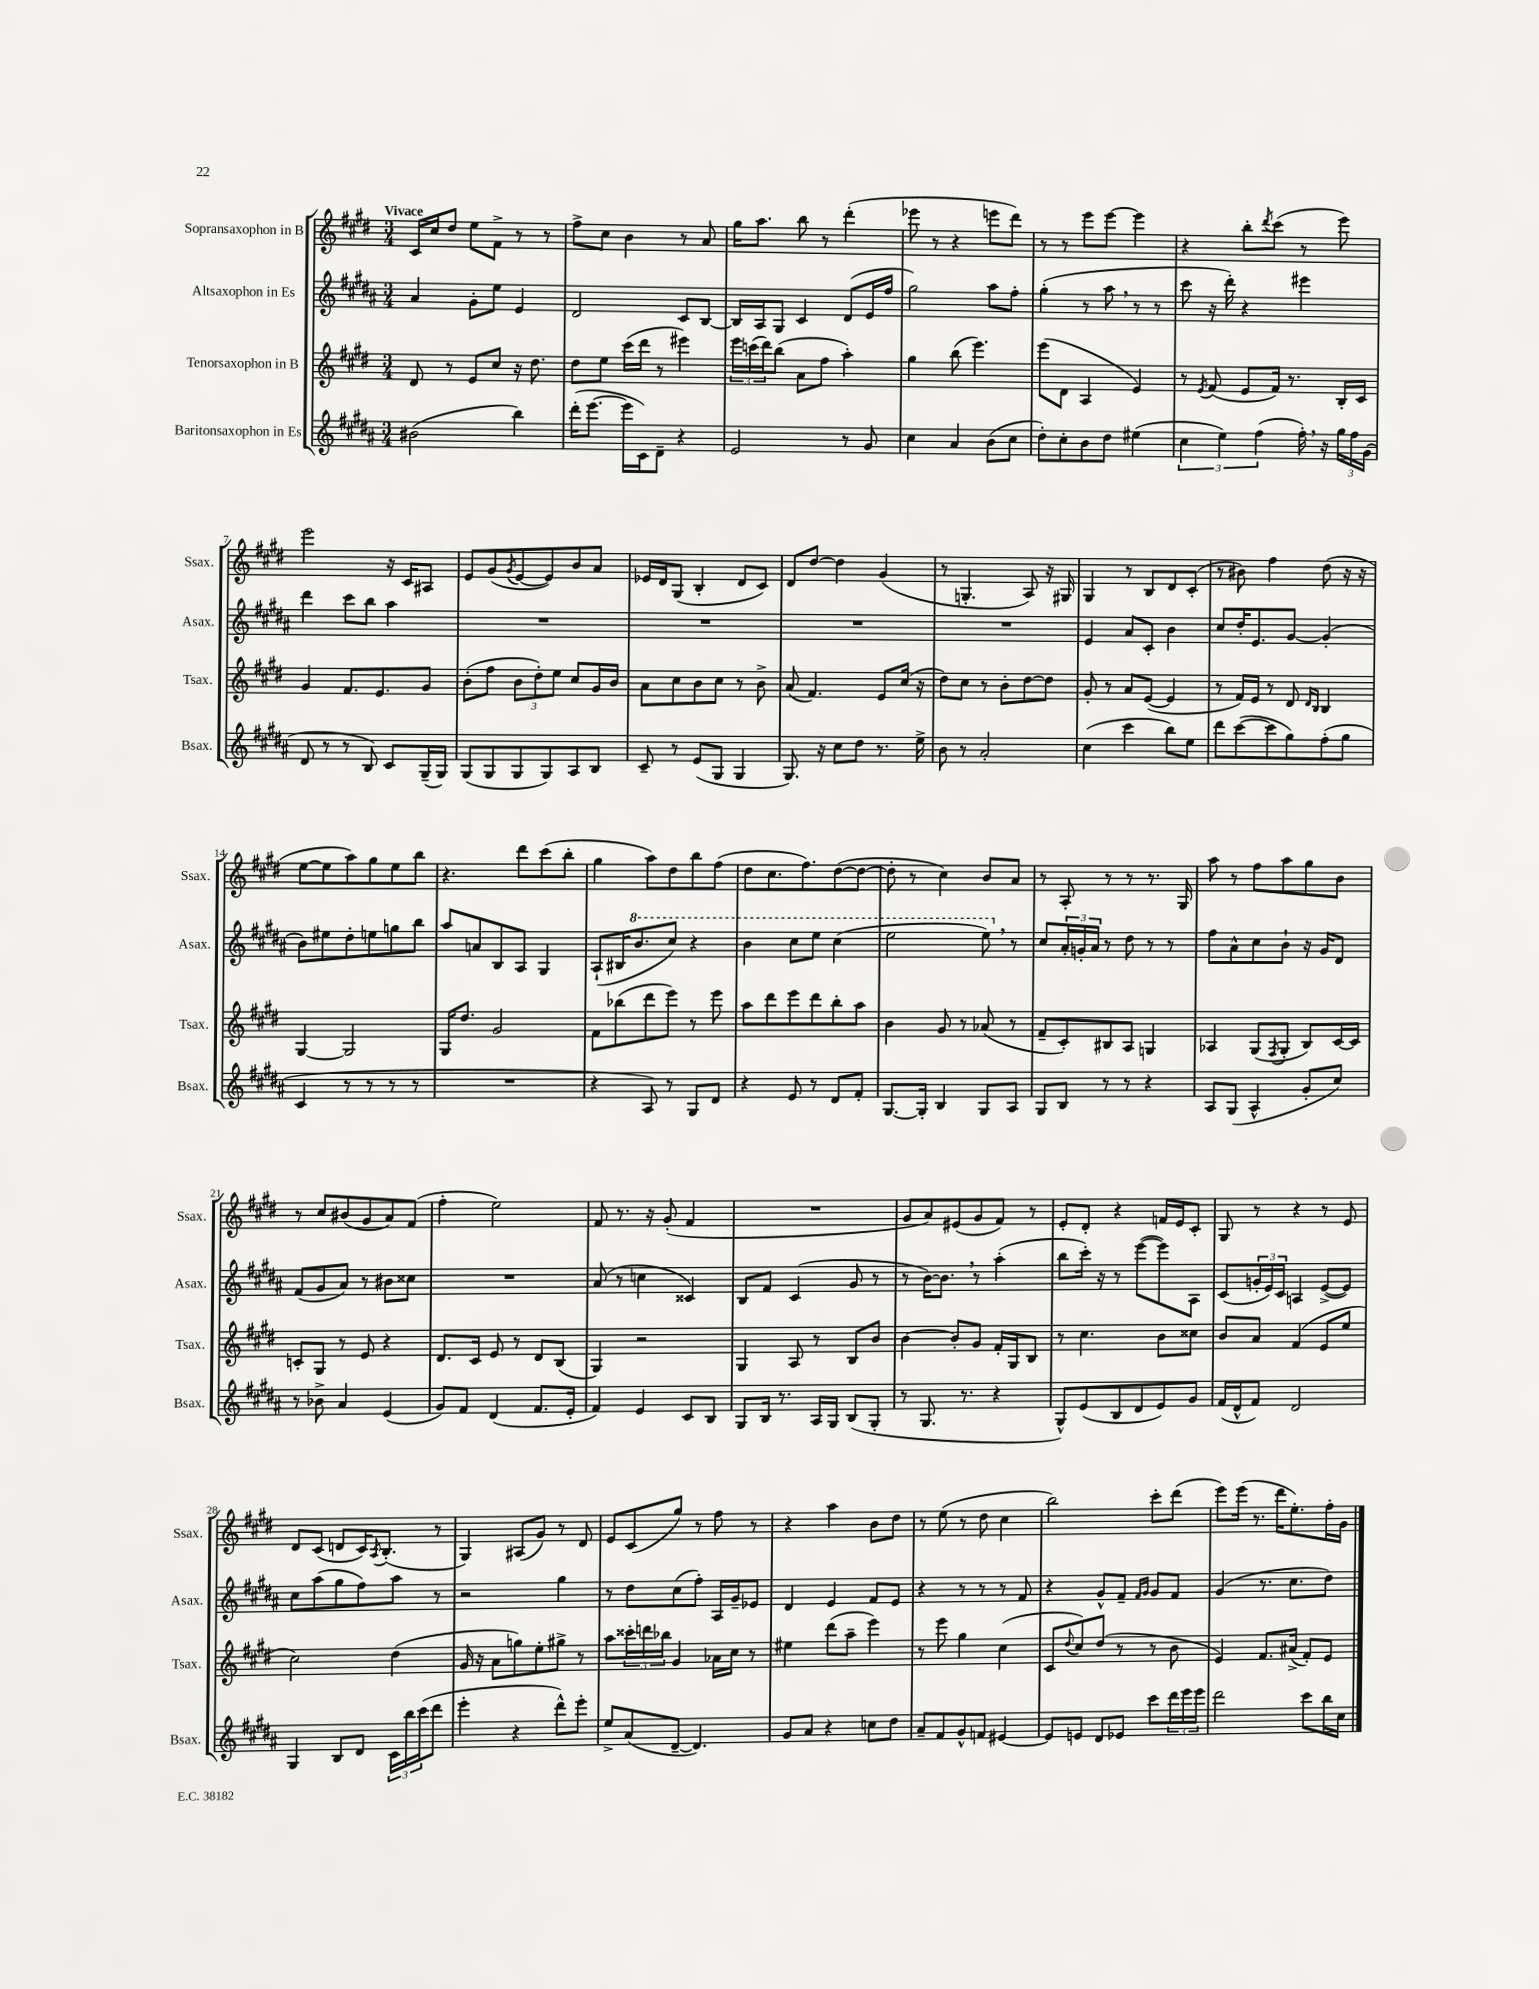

**kern	**kern	**kern	**kern
*staff4	*staff3	*staff2	*staff1
*clefG2	*clefG2	*clefG2	*clefG2
*k[f#c#g#d#a#]	*k[f#c#g#d#]	*k[f#c#g#d#a#]	*k[f#c#g#d#]
*M3/4	*M3/4	*M3/4	*M3/4
(2b#\	8d#/	4a#/	16c#/LL
.	.	.	16cc#/J
.	8r	.	8dd#/J
.	8e/L	8g#'\L	8ee\L
.	8cc#/J	8ee\J	8f#^\J
4bb\)	16r	4e/	8r
.	8.dd#\	.	.
.	.	.	8r
=	=	=	=
(16ddd#'\LK	8dd#\L	2d#/	8ff#^\L
[8.eee\J	.	.	.
.	8ee\J	.	8cc#\J
16eee\]LL	(16ccc#\LL	.	4b\
16c#\J)	16ddd#\JJ	.	.
8d#~\J	8r	.	.
4r	4eee#\)	8c#/L	8r
.	.	[8B/J	8a/
=	=	=	=
2e/	24eee\LL	16B/]LL	16gg#\LK
.	(24ccc\	.	.
.	.	16A#/J	8.aa\J
.	24ddd#\J)	.	.
.	(8bb\J	8G#/J	.
.	8a\L	4c#/	8bb\
.	8ff#\J	.	8r
8r	4aa'\)	(8d#/L	(4ddd#'\
8g#/	.	16e/L	.
.	.	16ff#/JJ	.
=	=	=	=
4cc#\	4gg#\	2gg#\)	8eee-\
.	.	.	8r
4a#/	(8bb\	.	4r
.	4.eee\)	.	.
(8b\L	.	8aa#\L	8eee\L
8cc#\J	.	8ff#'\J	8ddd#\J)
=	=	=	=
8dd#'\L)	(8eee\L	(4gg#'\	8r
8cc#'\	8d#\J	.	8r
8b\	4A/	8r	8eee\L
8dd#\J	.	8aa#\	[8eee\J
(4ee#\	4e/)	8r	4eee\]
.	.	8r	.
=	=	=	=
6cc#\	8r	8ccc#\	4r
.	8qe/	.	.
.	(8f#/	16r	.
6ee\)	.	.	.
.	.	16ddd#'\)	.
.	8e/L	4r	8bb'\L
(6ff#\	.	.	.
.	.	.	8qddd#/
.	16f#/Jk)	.	(8ccc#\J
.	8.r	.	.
16ff#'\)	.	4eee#\	8r
16r	.	.	.
24gg#\LL	16B'/LL	.	8eee\)
24ff#\	.	.	.
.	16c#/JJ	.	.
(24g#\JJ	.	.	.
=	=	=	=
8d#/	4g#/	4ddd#\	2eee\
8r	.	.	.
8r	8.f#/L	8ccc#\L	.
8B/)	.	8bb\J	.
.	8.e/	.	.
8c#/L	.	4aa#\	16r
.	.	.	16c#/LK
(16G#~/L	8g#/J	.	8A#/J
16G#/JJ)	.	.	.
=	=	=	=
(8G#/L	(8b'\L	2.r	8e/L
8G#/	8ff#\J	.	(8g#/
.	.	.	8qg#/
8G#/	12b\L	.	[8e/
.	12dd#'\)	.	.
8G#/)	.	.	8e/])
.	12ee\J	.	.
8A#/	8cc#/L	.	8b/
8B/J	16g#/L	.	8a/J
.	16b/JJ	.	.
=	=	=	=
8c#~/	8a\L	2.r	16e-/LL
.	.	.	16d#/J
8r	8cc#\	.	(8G#/J
(8e/L	8b\	.	4B'/
8G#/J	8cc#\J	.	.
4G#/	8r	.	8d#/L
.	8b^\	.	8c#/J)
=	=	=	=
8.G#/)	(8a/	2.r	8d#/L
.	4.f#/)	.	[8dd#/J
16r	.	.	.
8cc#\L	.	.	4dd#\]
8dd#\J	.	.	.
8.r	8e/L	.	(4g#/
.	(16cc#/Jk	.	.
16ee^\	16r	.	.
=	=	=	=
8b\	8dd#\L)	2.r	8r
8r	8cc#\J	.	4.G'/
2a#'/	8r	.	.
.	8b'\L	.	.
.	[8dd#\	.	8A/)
.	8dd#\]J	.	16r
.	.	.	16G#/
=	=	=	=
(4cc#\	8g#'/	4e/	4G#/
.	8r	.	.
4ccc#\	8a/L	8a#/L	8r
.	([8e/J	8c#'/J	8B/L
8bb\L)	4e/]	4b\	8d#/
8ee\J	.	.	(8c#'/J
=	=	=	=
8ddd#\L	8r	8cc#/L	8r
([8ccc#\	16f#/LL)	16dd#'/K	8b#\)
.	16e/JJ	8.e/	.
8ccc#\]	8r	.	4ff#\
8gg#\)	8d#/	[8g#/J	.
.	16qqd#/LL	.	.
.	16qqB/JJ	.	.
(8ff#'\	4B/	(4g#'/]	(8dd#\
8gg#\J	.	.	16r
.	.	.	16r
=	=	=	=
4c#/	[4G#/	8b\L)	[8ee\L
.	.	8ee#\	8ee\]
8r	2G#/]	8dd#'\	8aa\)
8r	.	8ee\	8gg#\
8r	.	8gg\	8ee\
8r	.	8bb\J	8bb\J
=	=	=	=
2.r	16G#/LK	8aa#/L	4.r
.	8.dd#/J	.	.
.	.	8a/	.
.	2g#/	8B/	.
.	.	8A#/J	8ddd#\L
.	.	4G#/	(8ccc#\
.	.	.	8bb'\J
=	=	=	=
4r	8f#\L	(8A#`/L	4gg#\
.	(8bb-\	16B#/K	.
.	.	8.bb/	.
8A#/)	8ddd#\	.	8aa\L)
8r	8eee\J)	8ccc#/J)	8dd#\
8G#/L	8r	4r	8bb\
8d#/J	8eee\	.	(8ff#\J
=	=	=	=
4r	8aa\L	4bb\	8dd#\L
.	8ddd#\	.	8.cc#\
8e/	8eee\	8ccc#\L	.
.	.	.	8.ff#\)
8r	8ddd#\	8eee\J	.
8d#/L	8bb'\	(4ccc#\	([8dd#\
8f#'/J	8aa\J	.	8dd#\_J
=	=	=	=
[8.G#/L	4b\	2eee\	8dd#'\]
.	.	.	8r
16G#'/]Jk	.	.	.
4B/	8g#/	.	4cc#\)
.	8r	.	.
8G#/L	(8a-/	8eee\)	8b/L
8A#/J	8r	8r	8a/J
=	=	=	=
8G#/L	8f#~/L	8cc#/L	8r
8B/J	8c#'/)	24a#'/L	8A'/
.	.	24g'/	.
.	.	24a#/JJ	.
8r	8B#/	8r	8r
8r	8A/J	8dd#\	8r
4r	4G/	8r	8.r
.	.	8r	.
.	.	.	16G#/
=	=	=	=
8A#/L	4A-/	8ff#\L	8aa\
(8G#/J	.	8a#^^\	8r
4A#^^/	(8G#/L	8cc#\	8ff#\L
.	8qF#/	.	.
.	8G#'/J	8b`\J	8aa\
8g#'/L	8B/L)	16r	8gg#\
.	.	16g#/LK	.
8cc#/J)	[16c#/L	8d#/J	8b\J
.	16c#/]JJ	.	.
=	=	=	=
8r	8c'/L	(8f#/L	8r
8b-^\	8G#/J	8g#/	8cc#/L
4a#/	8r	8a#/J)	(8b#/
.	8e/	8r	8g#/
(4e/	4r	8b#\L	8a/)
.	.	8cc##\J	(8f#/J
=	=	=	=
8g#/L)	8.d#/L	2.r	4ff#'\
8f#/J	.	.	.
.	16c#/Jk	.	.
(4d#/	8e/	.	2ee\)
.	8r	.	.
8.f#/L	8d#/L	.	.
.	(8B/J	.	.
16e'/Jk	.	.	.
=	=	=	=
4f#/)	4G#/)	(8a#/	8f#/
.	.	8r	8.r
4e/	2r	4cc\	.
.	.	.	16r
.	.	.	(8g#'/
8c#/L	.	4c##/)	4f#/
8B/J	.	.	.
=	=	=	=
8G#/L	4G#/	8B/L	2.r
16B/Jk	.	8f#/J	.
8.r	.	.	.
.	8A/	(4c#/	.
16A#/LL	8r	.	.
16G#/JJ	.	.	.
(8B/L	8B/L	8g#/	.
8G#'/J	8b/J	8r	.
=	=	=	=
8r	[4b\	8r	8g#/L
8.G#/	.	[16b\LK)	8a/)
.	.	8.b\]J	.
.	8b'/]L	.	(8e#/
8.r	.	.	.
.	8g#/J	8r	8g#/
4r	16f#'/LL	(4aa#'\	8f#/J)
.	16G#/J	.	.
.	8B/J	.	8r
=	=	=	=
8G#^^/L)	8r	8bb\L	8e'/L
(8e/	4.cc#\	16ccc#'\Jk)	8d#'/J
.	.	16r	.
8B/	.	8r	4r
8d#/	.	([8eee\L	.
8e/)	8b\L	8eee\])	16f/LL
.	.	.	16e/J
8g#/J	8cc##\J	8A#\J	8c#'/J
=	=	=	=
(16f#/LL	8b/L	(8c#/L	8G#/
16d#^^/J	.	.	.
8f#/J)	8a/J	24g'/L	8r
.	.	24e/)	.
.	.	24c#/JJ	.
2d#/	(4f#/	4A/	4r
.	8e/L	([8e^/L	8r
.	8ee/J	8e/]J)	8e/
=	=	=	=
4G#/	2cc#\)	8cc#\L	8d#/L
.	.	(8aa#\	(8c#/J
8B/L	.	8gg#\	8d/L
8d#/J	.	8ff#\)	16c#/K)
.	.	.	8qA/
.	.	.	(8.B'/J
24c#\LL	(4dd#\	8aa#\J	.
24bb\	.	.	.
(24ccc#\J	.	.	.
8ddd#\J	.	8r	8r
=	=	=	=
4eee'\	16g#/	2r	4G#/)
.	16r	.	.
.	8a\L	.	.
4r	8gg\)	.	(8A#/L
.	8ee'\	.	8g#/J)
8ddd#^^\L)	8gg#^\J	4gg#\	8r
8eee'\J	8r	.	8d#/
=	=	=	=
8ee^/L	8aa\L	8r	8e/L
(8a#/	24ccc##'\L	8dd#\L	(8c#/
.	24ddd\	.	.
.	24bb-\JJ	.	.
[8d#~/J	4g#/	(8cc#\	8gg#/J)
4.d#/])	.	8ff#'\J)	8r
.	16a-\LL	16A#/LL	8ff#\
.	16cc#\JJ	16g#~/J	.
.	8r	8e-/J	8r
=	=	=	=
8g#/L	4ee#\	4d#/	4r
8a#/J	.	.	.
4r	(8ddd#\L	4e/	4aa\
.	8aa~\J	.	.
8cc\L	4eee\)	8f#/L	8b\L
8dd#\J	.	8e/J	8dd#\J
=	=	=	=
8a#~/L	8r	4r	8r
8f#/	8eee\	.	(8ee\
8g#^^/	4gg#\	8r	8r
8f/J	.	8r	8dd#\
[4e#/	(4cc#\	8r	4cc#\
.	.	8f#/	.
=	=	=	=
8e#/]L	8c#/L	4r	2bb\)
.	8qqdd#/	.	.
8e/J	8cc#/)	.	.
8d#/L	(8dd#/J	8g#^^/L	.
8e-/J	8r	8f#~/J	.
.	.	16qqf#/LL	.
.	.	16qqg#/JJ	.
8ccc#\L	8r	8g#/L	8ccc#'\L
24ddd#\L	8b\	8f#/J	(8ddd#\J
24eee\	.	.	.
24eee\JJ	.	.	.
=	=	=	=
2ddd#\	4e/)	(4g#/	8eee\L)
.	.	.	(16eee\Jk
.	.	.	8.r
.	8.f#/L	8.r	.
.	.	.	16ddd#\LK
.	(16a#^/Jk	8.cc#\L	8.ee'\)
8ccc#\L	8f#'/L)	.	.
16bb\L	8e/J	8dd#\J)	16ff#'\L
16cc#\JJ	.	.	16g#\JJ
==	==	==	==
*-	*-	*-	*-
